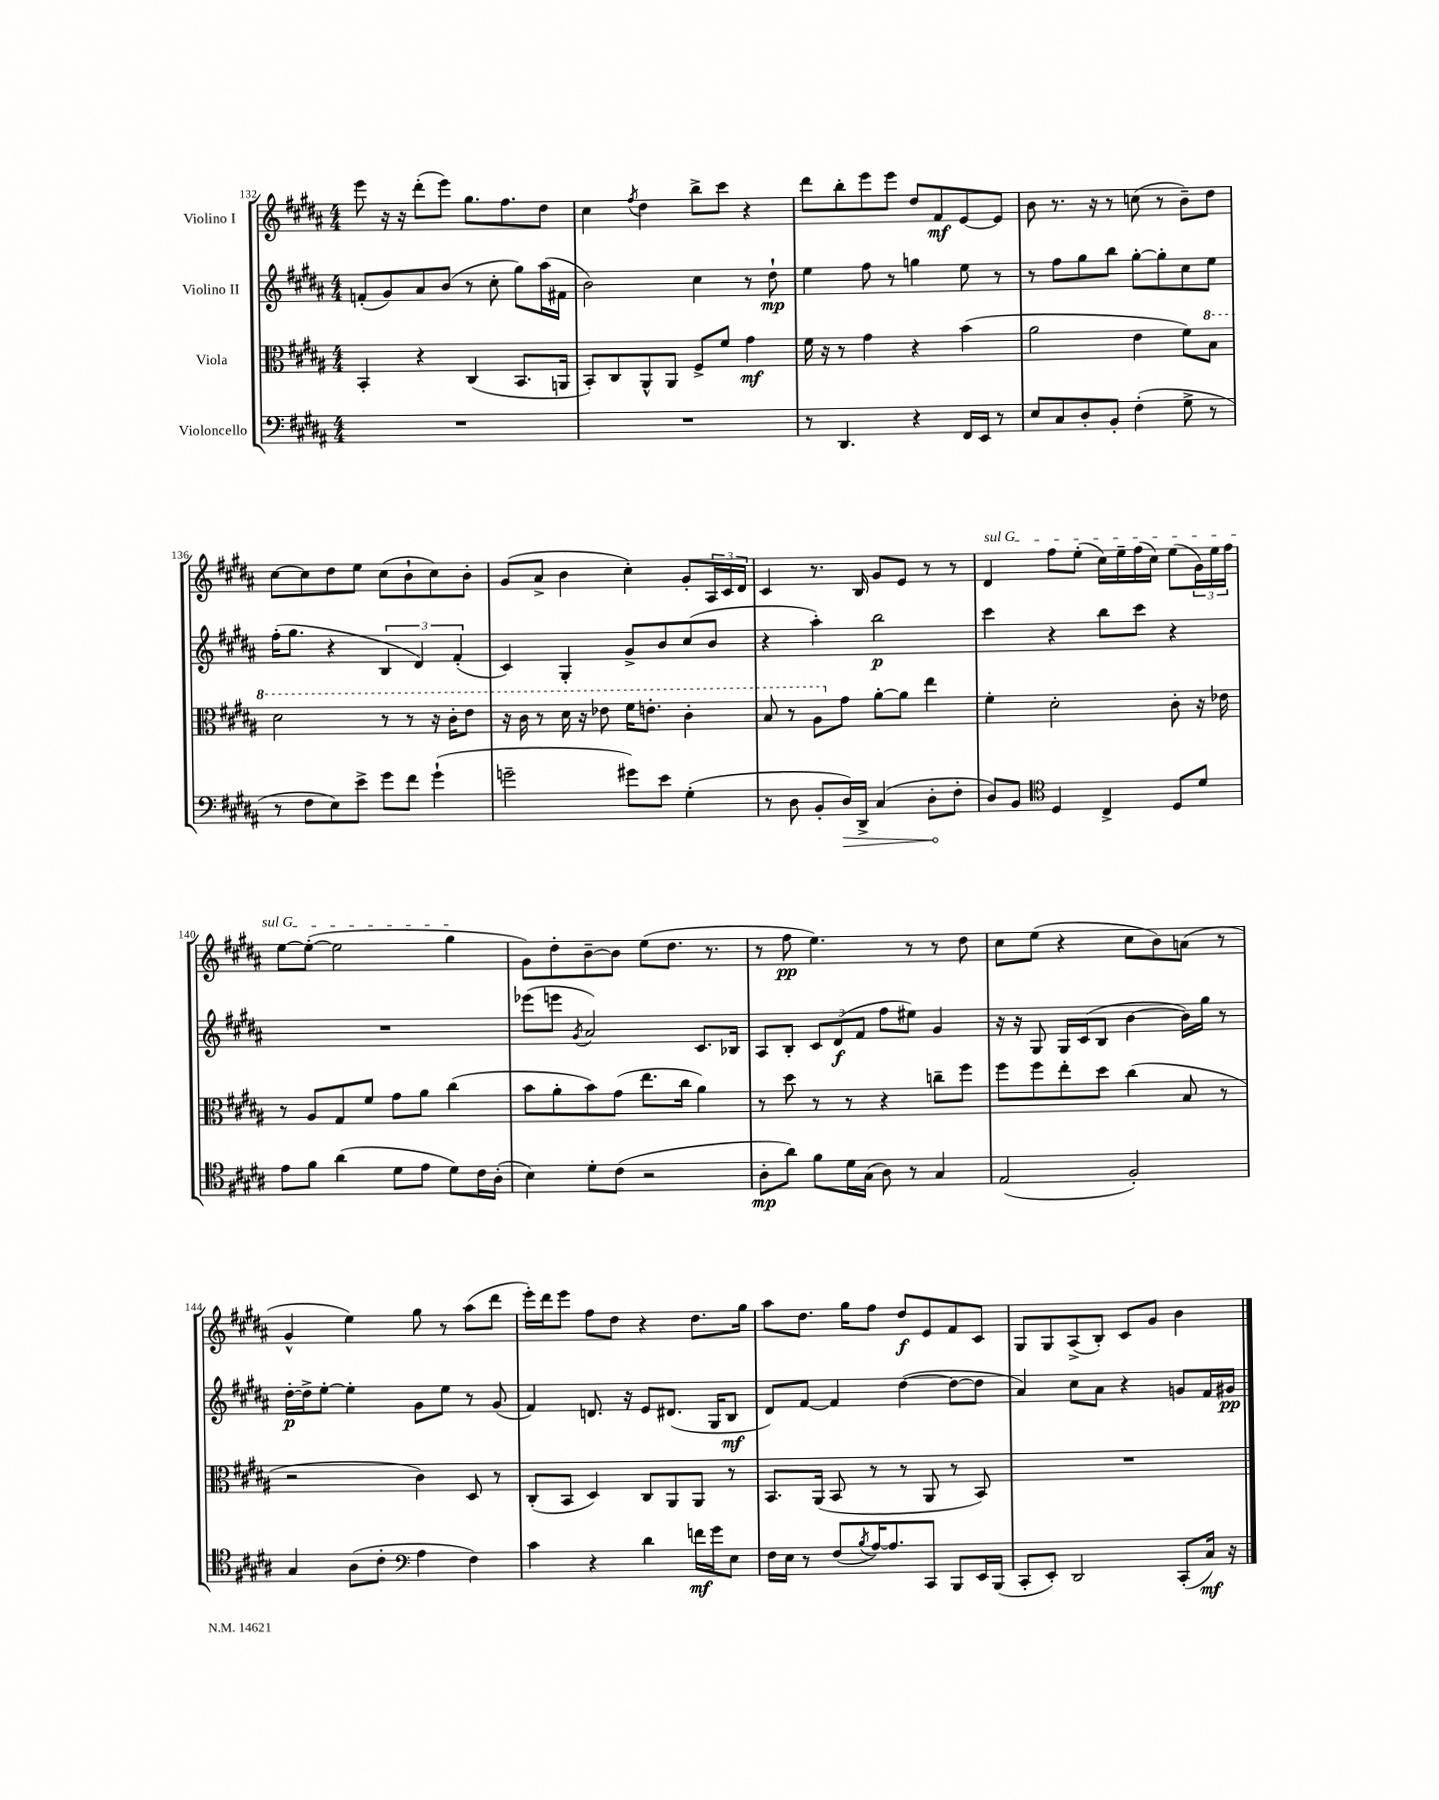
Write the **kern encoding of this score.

**kern	**kern	**kern	**kern
*staff4	*staff3	*staff2	*staff1
*clefF4	*clefC3	*clefG2	*clefG2
*k[f#c#g#d#a#]	*k[f#c#g#d#a#]	*k[f#c#g#d#a#]	*k[f#c#g#d#a#]
*M4/4	*M4/4	*M4/4	*M4/4
1r	4BB'/	(8f'/L	8eee\
.	.	8g#/)	16r
.	.	.	16r
.	4r	8a#/	(8ddd#'\L
.	.	(8b/J	8eee\J)
.	(4C#/	8r	8.gg#\L
.	.	8cc#'\	.
.	.	.	8.ff#\
.	8.BB/L	8gg#\L)	.
.	.	(16aa#\L	8dd#\J
.	16AA/Jk	16f#\JJ	.
=	=	=	=
1r	8BB'/L)	2b\)	4cc#\
.	8C#/	.	.
.	.	.	8qff#/
.	8AA#^^/	.	4dd#\
.	8AA#/J	.	.
.	8F#^/L	4cc#\	8bb^\L
.	8f#/J	.	8ccc#\J
.	4g#\	8r	4r
.	.	8dd#`\	.
=	=	=	=
8r	16f#\	4ee\	8ddd#\L
.	16r	.	.
4.DD#/	8r	.	8bb'\
.	4g#\	8ff#\	8eee\
.	.	8r	8eee\J
4r	4r	4gg\	8dd#/L
.	.	.	8f#/
16FF#/LL	(4b\	8ee\	[8e/
16EE/JJ	.	.	.
8r	.	8r	8e/]J
=	=	=	=
8E/L	2a#\	8r	8b\
8C#/	.	8ff#\L	8.r
8D#'/	.	8gg#\	.
.	.	.	16r
8BB'/J	.	8bb\J	8r
(4F#'\	4e\	[8gg#'\L	(8cc\
.	.	8gg#'\]	8r
8G#^\	8f#\L)	8cc#\	8b~\L)
8r	8b\J	8ee\J	8dd#\J
=	=	=	=
8r	2dd#\	(16ff#'\LK	[8cc#\L
.	.	8.gg#\J	.
8F#\L	.	.	8cc#\]
8E\)	.	4r	8dd#\
8e^\J	.	.	8ee\J
8g#\L	8r	6B/	(8cc#\L
8f#\J	8r	.	8b`\
.	.	6d#/)	.
(4g#`\	16r	.	8cc#\)
.	16cc#'\LK	.	.
.	.	(6f#'/	.
.	8ee\J	.	8b'\J
=	=	=	=
2g~\	16r	4c#/)	(8g#/L
.	16cc#\	.	.
.	8r	.	8a#^/J
.	16dd#\	4G#'/	4b\
.	16r	.	.
.	8ee-\	.	.
8g#\L)	16ff#\LK	8g#^/L	4cc#'\)
.	8.ee'\J	.	.
8e\J	.	8b/	.
(4G#'\	4cc#'\	(8cc#/	8g#'/L
.	.	8b/J	24A#/L
.	.	.	24c#/
.	.	.	24d#/JJ
=	=	=	=
8r	8b/	4r	4c#/
8D#\	8r	.	.
8BB'/L	8a#\L	4aa#'\)	8.r
16D#/L)	8g#\J	.	.
16DD#^/JJ	.	.	16B/
(4C#/	[8a#'\L	2bb\	8g#/L
.	8a#\]J	.	8e/J
8D#'\L	4ee\	.	8r
8F#'\J	.	.	8r
=	=	=	=
8D#/L)	4f#'\	4ccc#\	4d#/
8BB/J	.	.	.
*clefC4	*	*	*
4D#/	2d#'\	4r	8ff#\L
.	.	.	(8ee'\J
4C#^/	.	8bb\L	16cc#\LL)
.	.	.	16ee~\
.	.	8ccc#\J	(16ff#\
.	.	.	16cc#\JJ)
8D#/L	8c#'\	4r	(8ee\L
8d#/J	16r	.	24g#\L)
.	.	.	24ee\
.	16e-\	.	.
.	.	.	24ff#\JJ
=	=	=	=
8e\L	8r	1r	[8ee\L
8f#\J	8A#/L	.	(8ee'\_J
(4a#\	8G#/	.	2ee\]
.	8f#/J	.	.
8d#\L	8g#\L	.	.
8e\J	8a#\J	.	.
8d#\L)	(4cc#\	.	4gg#\
16c#\L	.	.	.
(16A#'\JJ	.	.	.
=	=	=	=
4B\)	8b\L	(8eee-\L	8g#\L)
.	8a#'\	8eee\J	8dd#'\
.	.	8qg#/	.
8d#'\L	8b\)	2a#/)	[8b~\
(8c#\J	(8g#\J	.	8b\]J
2r	8.ee\L	.	(8ee\L
.	.	.	8.dd#\J
.	16cc#\Jk	.	.
.	4a#\)	8.c#/L	.
.	.	.	8.r
.	.	16B-/Jk	.
=	=	=	=
8A#'\L	8r	8A#/L	8r
8a#\J)	8dd#\	8B'/J	8ff#\
8f#\L	8r	12c#/L	4.ee\)
.	.	(12d#/	.
16d#\L	8r	.	.
.	.	12f#/J	.
(16G#\JJ	.	.	.
8A#\)	4r	8ff#\L	.
8r	.	8ee#\J)	8r
4G#/	8cc~\L	4g#/	8r
.	8ff#\J	.	8dd#\
=	=	=	=
(2E/	8ff#\L	16r	8cc#\L
.	.	16r	.
.	8ff#\	8G#/	(8ee\J
.	8ee'\	16G#/LL	4r
.	.	(16c#/J	.
.	8dd#\J	8B/J	.
2F#'/)	(4cc#\	[4b\	8cc#\L
.	.	.	8b\)
.	8B/	16b\]LL)	(8a\J
.	.	16gg#\JJ	.
.	8r	8r	8r
=	=	=	=
4G#/	2r	[16dd#'\LL	4g#^^/
.	.	16dd#^\]J	.
.	.	[8ee'\J	.
(8A#\L	.	4ee'\]	4ee\)
8c#'\J	.	.	.
*clefF4	*	*	*
4A#\	4c#\)	8g#\L	8gg#\
.	.	8ee\J	8r
4F#\)	8D#/	8r	(8aa#\L
.	8r	(8g#/	8ddd#\J
=	=	=	=
4c#\	(8C#'/L	4f#/)	16eee'\LL)
.	.	.	16ddd#\J
.	8BB/J	.	8eee\J
4r	4D#/)	8.d/	8ff#\L
.	.	.	8dd#\J
.	.	16r	.
4d#\	8C#/L	8e/L	4r
.	8AA#/	(8.d#/J	.
16f\LL	8AA#/J	.	8.dd#\L
16g#\J	.	16G#/LK	.
8E\J	8r	8B/J	.
.	.	.	16gg#\Jk
=	=	=	=
16F#\LL	8.BB/L	8d#/L)	8aa#\L
16E\JJ	.	.	.
8r	.	[8f#/J	8.dd#\J
.	(16AA#/Jk	.	.
(8F#/L	8BB/	4f#/]	.
.	.	.	16gg#\LK
8qB/	.	.	.
[16A#/K)	8r	.	8ff#\J
8.A#/]	.	.	.
.	8r	([4dd#\	8dd#/L
8CC#/J	8AA#/	.	8e/
8BBB/L	8r	8dd#\_L	8f#/
16EE/L	8BB/)	8dd#\]J	8c#/J
(16BBB/JJ	.	.	.
=	=	=	=
8CC#'/L	1r	4a#/)	8G#/L
8EE'/J)	.	.	8G#/
2DD#/	.	8cc#\L	(8A#^/
.	.	8a#\J	8B'/J)
.	.	4r	8c#/L
.	.	.	8g#/J
(8CC#'/L	.	8g/L	4b\
16C#/Jk)	.	16f#/L	.
16r	.	16g#/JJ	.
==	==	==	==
*-	*-	*-	*-
